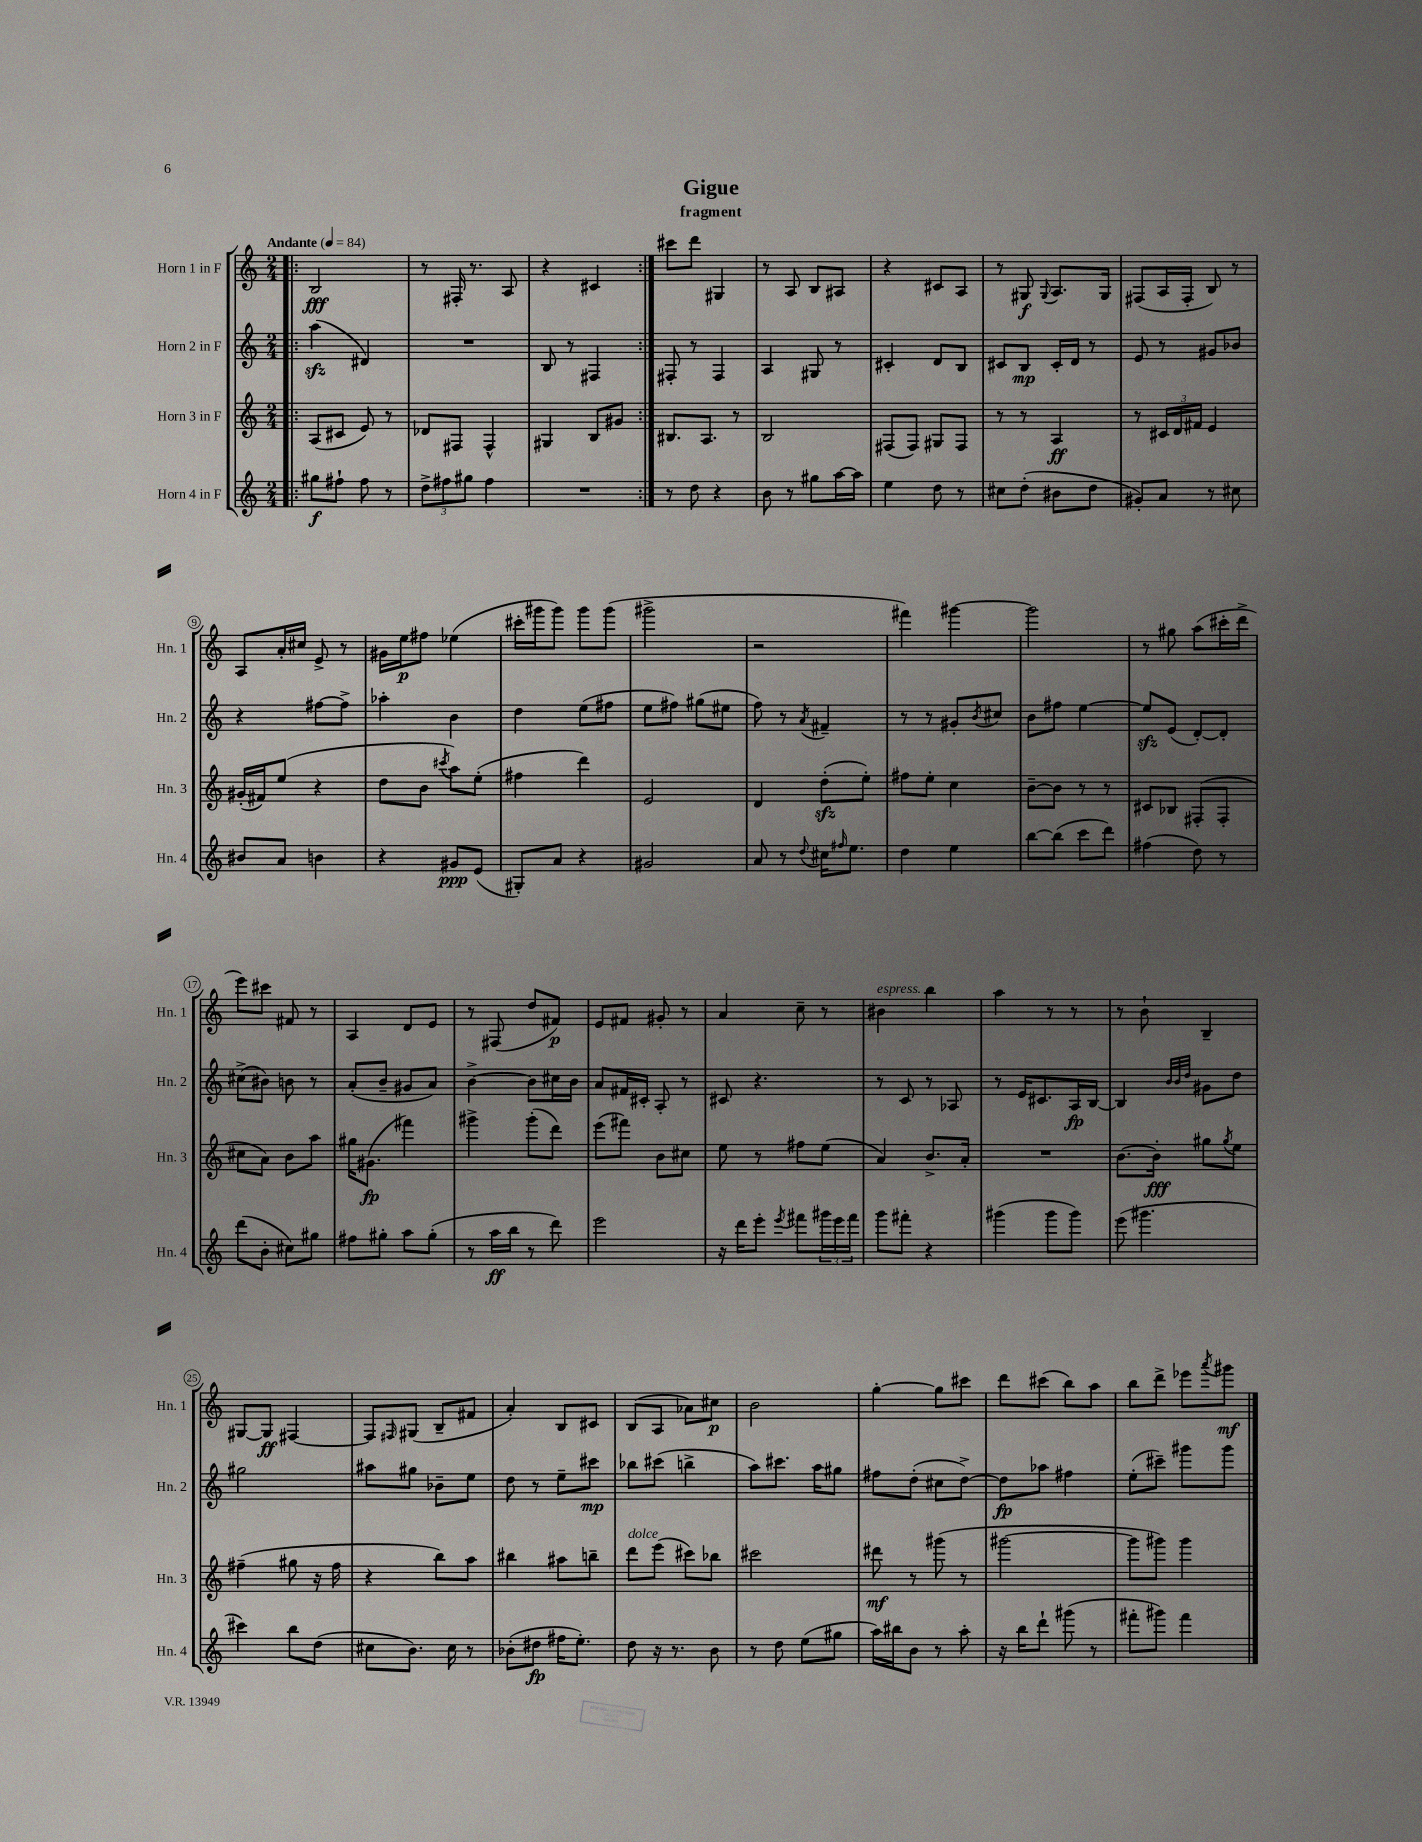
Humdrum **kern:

**kern	**kern	**kern	**kern
*staff4	*staff3	*staff2	*staff1
*clefG2	*clefG2	*clefG2	*clefG2
*k[]	*k[]	*k[]	*k[]
*M2/4	*M2/4	*M2/4	*M2/4
*MM84	*MM84	*MM84	*MM84
=!|:	=!|:	=!|:	=!|:
8gg#	(8A	(4aa	2B
8ff#`	8c#	.	.
8ff#	8e)	4d#)	.
8r	8r	.	.
=	=	=	=
12dd^	8d-	2r	8r
12ff#	.	.	.
.	8F#	.	16F#'
12gg#	.	.	.
.	.	.	8.r
4ff#	4F#^^	.	.
.	.	.	8A
=	=	=	=
2r	4G#	8B	4r
.	.	8r	.
.	8B	4F#	4c#
.	8g#	.	.
=:|!	=:|!	=:|!	=:|!
8r	8.B#	8F#'	8ccc#
8dd	.	8r	8ddd
.	8.A	.	.
4r	.	4F#	4G#
.	8r	.	.
=	=	=	=
8b	2B	4A	8r
8r	.	.	8A
8gg#	.	8G#	8B
[16aa	.	8r	8A#
16aa]	.	.	.
=	=	=	=
4ee	(8F#	4c#'	4r
.	8F#)	.	.
8dd	8G#	8d	8c#
8r	8F#	8B	8A
=	=	=	=
8cc#	8r	8c#	8r
(8dd'	8r	8B	8G#
.	.	.	8qqG#
8b#	4A	16c#'	8.A
.	.	16d	.
8dd	.	8r	.
.	.	.	16G#
=	=	=	=
8g#')	8r	8e	(8F#
8a	24c#	8r	16A
.	24d	.	.
.	.	.	16F#'
.	24f#	.	.
8r	4e	8g#	8B)
8cc#	.	8b-	8r
=	=	=	=
8b#	(16g#'	4r	8A
.	16f#)	.	.
8a	(8ee	.	16a'
.	.	.	16cc#
4b	4r	[8ff#	8e^
.	.	8ff#^]	8r
=	=	=	=
4r	8dd	4aa-'	16g#
.	.	.	16ee
.	8b	.	8ff#
.	8qccc#	.	.
8g#	8aa)	4b	(4ee-
(8e	(8ee'	.	.
=	=	=	=
8G#')	4ff#	4dd	16ccc#'
.	.	.	16ggg#
8a	.	.	8ggg#)
4r	4ddd)	(8ee	8ggg#
.	.	8ff#	(8ggg#
=	=	=	=
2g#	2e	8ee	2ggg#^
.	.	8ff#)	.
.	.	(8gg#	.
.	.	8ee#	.
=	=	=	=
8a	4d	8ff)	2r
8r	.	8r	.
8qqdd	.	8qa	.
16cc#	(8dd'	4f#~	.
16qqff#	.	.	.
8.ee	.	.	.
.	8ee')	.	.
=	=	=	=
4dd	8ff#	8r	4fff#)
.	8ee'	8r	.
4ee	4cc	8g#'	[4ggg#
.	.	8qb	.
.	.	8cc#	.
=	=	=	=
[8bb	[8b~	8b	2ggg#]
(8bb]	8b]	8ff#	.
8ccc	8r	[4ee	.
8ddd)	8r	.	.
=	=	=	=
(4ff#	8c#	8ee]	8r
.	8B-	(8e	8gg#
8dd)	(8F#'	[8d')	(8aa
8r	8F#'	8d']	16ccc#'
.	.	.	16ddd^
=	=	=	=
(8ddd	8cc#	(8cc#^	8eee)
8b'	8a)	8b#)	8ccc#
8cc#)	8b	8b	8f#
8gg#	8aa	8r	8r
=	=	=	=
8ff#	16gg#	(8a'	4A
.	(8.g#	.	.
8gg#'	.	8b~	.
8aa	4fff#)	8g#	8d
(8gg#'	.	8a)	8e
=	=	=	=
8r	4ggg#^	[4b^	8r
16aa	.	.	(8F#
16bb	.	.	.
8r	(8ggg#'	8b]	8dd
8ddd)	8ddd)	16cc#	8f#)
.	.	16b	.
=	=	=	=
2eee	(8eee	8a	8e
.	8fff#)	16f#	8f#
.	.	16c#'	.
.	8b	8A'	8g#'
.	8cc#	8r	8r
=	=	=	=
16r	8ee	8c#	4a
16ddd	.	.	.
8eee'	8r	4.r	.
8qeee	.	.	.
8fff#	8ff#	.	8cc~
24ggg#	(8ee	.	8r
24eee	.	.	.
24fff#	.	.	.
=	=	=	=
8ggg	4a)	8r	4b#
8fff#'	.	8c	.
4r	8.b^	8r	4bb
.	.	8A-	.
.	16a'	.	.
=	=	=	=
(4ggg#	2r	8r	4aa
.	.	16e	.
.	.	8.c#	.
8ggg#	.	.	8r
8ggg#)	.	16A	8r
.	.	[16B	.
=	=	=	=
(8eee	[8.b	4B]	8r
4.ggg#	.	.	8b`
.	16b']	.	.
.	.	32qqb	.
.	.	32qqb	.
.	.	32qqdd	.
.	8gg#	8g#	4B~
.	8qgg#	.	.
.	8ee	8dd	.
=	=	=	=
4ccc#)	(4ff#~	2gg#	[8G#
.	.	.	8G#]
8bb	8gg#	.	[4F#
(8dd	16r	.	.
.	16ff#	.	.
=	=	=	=
8cc#	4r	8aa#	8F#]
.	.	.	16qqF#
8.b)	.	8gg#	(8G#
.	8bb)	8b-~	8B~
16cc#	.	.	.
8r	8aa	8ee	8f#
=	=	=	=
(8b-'	4bb#	8dd	4a')
8dd#	.	8r	.
16ff#	8aa#	8ee~	8B
8.ee')	.	.	.
.	8bb~	8ccc#	8c#
=	=	=	=
8dd	8ddd	8bb-	(8B
16r	(8eee	(8ccc#	8A
8.r	.	.	.
.	8ccc#)	4bb^	8a-)
8b	8bb-	.	8cc#
=	=	=	=
8r	2ccc#	8aa)	2b
8dd	.	8.ccc#	.
(8ee	.	.	.
.	.	16aa	.
8gg#	.	8gg#	.
=	=	=	=
16aa)	8ddd#	8ff#	[4gg'
16bb#	.	.	.
8b	8r	(8dd'	.
8r	(8ggg#	8cc#	8gg]
8aa'	8r	[8dd^)	8ccc#
=	=	=	=
16r	[2ggg#	8dd]	8ddd
16bb	.	.	.
8ddd`	.	8aa-	(8ccc#
(8ggg#	.	4ff#	8bb)
8r	.	.	8aa
=	=	=	=
8fff#'	8ggg#]	(8ee'	8bb
8ggg#)	8ggg#)	8ccc#~)	8ddd^
4fff#	4ggg#	8ggg#	8eee-
.	.	.	8qaaa
.	.	8ggg#	8ggg#
==	==	==	==
*-	*-	*-	*-
